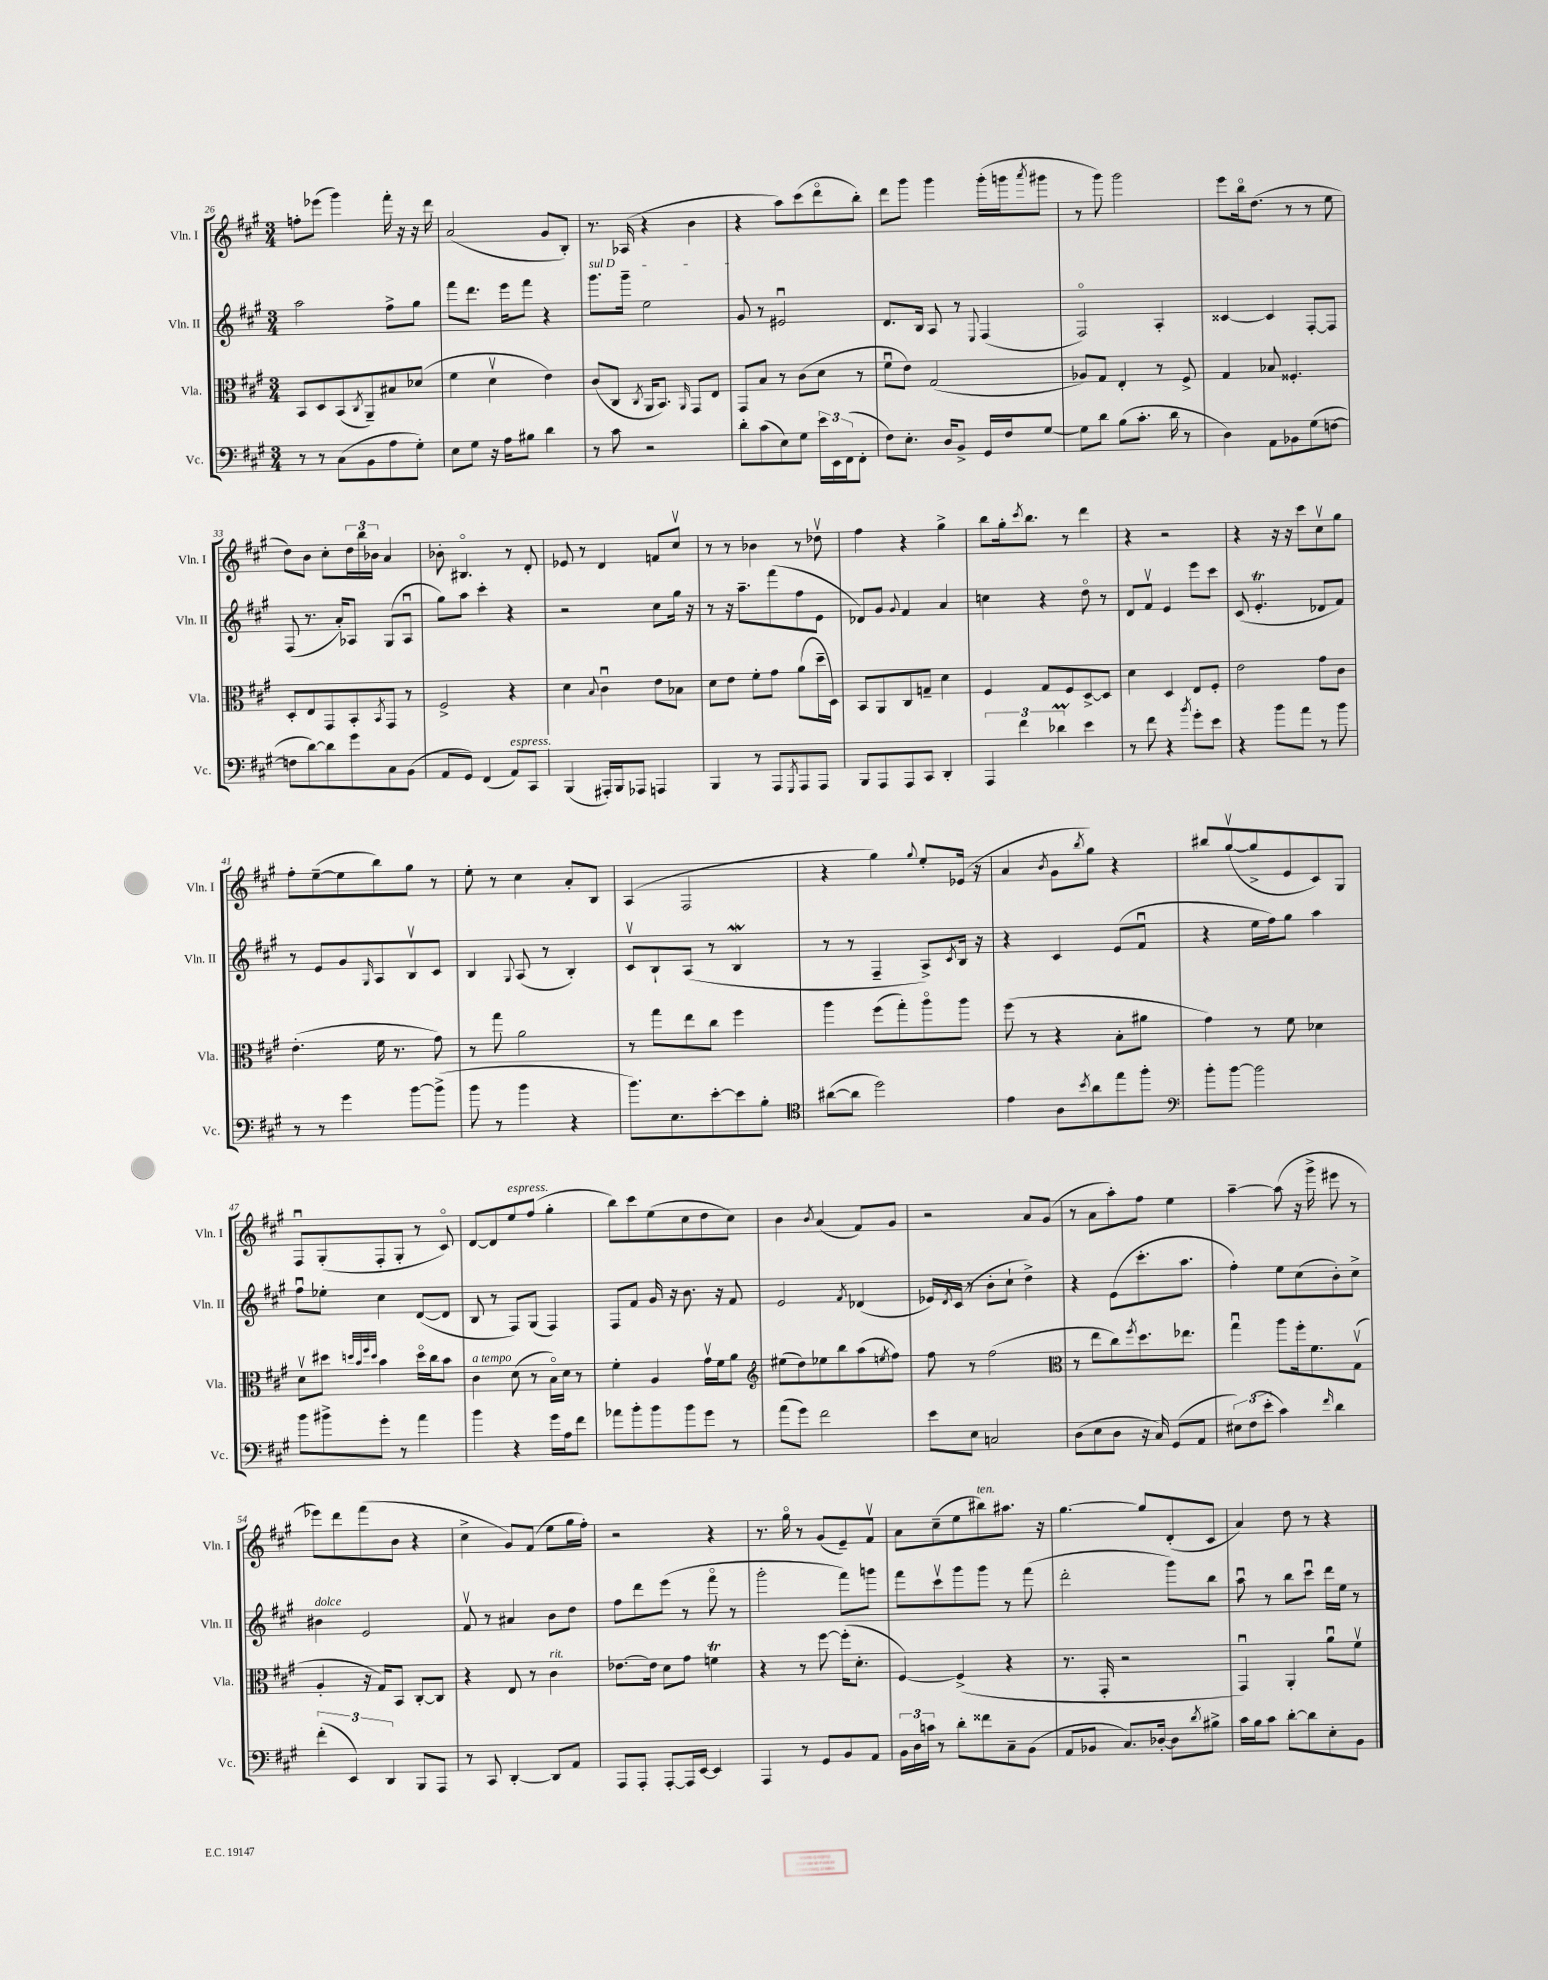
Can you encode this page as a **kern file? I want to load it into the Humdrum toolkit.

**kern	**kern	**kern	**kern
*part4	*part3	*part2	*part1
*staff4	*staff3	*staff2	*staff1
*I"Vc.	*I"Vla.	*I"Vln. II	*I"Vln. I
*I'Vc.	*I'Vla.	*I'Vln. II	*I'Vln. I
*clefF4	*clefC3	*clefG2	*clefG2
*k[f#c#g#]	*k[f#c#g#]	*k[f#c#g#]	*k[f#c#g#]
*M3/4	*M3/4	*M3/4	*M3/4
=26	=26	=26	=26
8r	8BB/L	2aa\	8ffn'\L
8r	8D/	.	(8eee-X\J
(8C#\L	(8BB/	.	4ggg#\)
.	8qC#/	.	.
8BB\	8AA~/)	.	.
8A\	8B#X/	8ff#^\L	16fff#'\
.	.	.	16r
8G#'\J)	(8d-X/J	8gg#\J	16r
.	.	.	16ddd\
=27	=27	=27	=27
8E\L	4f#\	8fff#\L	(2a/
8G#\J	.	8.ddd\J	.
16r	4dv\	.	.
16A\KL	.	16eee\KL	.
8B#X\J	.	8fff#\J	.
4d\	4e\)	4r	8g#/L
.	.	.	8B'/J)
=28	=28	=28	=28
!	!	!LO:TX:a:i:t=sul D	!
8r	(8c#/L	8.ggg#\L	8.r
8c#\	8C#/J	.	.
.	.	16ggg#~\Jk	(16A-X/
.	8qC#/	.	.
2r	16AA/KL	2ee\	4r
.	8.BB/J)	.	.
.	16qqAA/	.	.
.	8GG#/L	.	4b\
.	8E/J	.	.
=29	=29	=29	=29
8d'\L	8GG#/L	8g#/	4r
(8c#\	8B/J	8r	.
8E\)	8r	2e#Xu/	8aa\L)
8G#\J	(8c#\L	.	(8ccc#\
24e\LL	8d\J	.	8ddd\
24EE\	.	.	.
(24FF#\J	.	.	.
8FF#'\J	8r	.	8bb'\J)
=30	=30	=30	=30
8F#\L)	8f#u\L	8.d/L	8ddd\L
8.E'\J	8e\J)	.	8ggg#\J
.	.	16B/Jk	.
.	(2G#/	8A/	4ggg#\
16D/KL	.	.	.
8BB^/J	.	8r	.
.	.	8qqE/	.
16GG#/LL	.	(4F#/	(16ggg#'\LL
16F#/J	.	.	16gggn\J
.	.	.	8qaaa/
[8G#/J	.	.	8ggg#X\J
=31	=31	=31	=31
8G#\L]	8A-X/L)	2F#/)	8r
8d\J	8G#/J	.	8ggg#\)
(8B\L	4E'/	.	2ggg#\
8.c#'\J	.	.	.
.	8r	4A'/	.
16d\	.	.	.
8r	8F#^/	.	.
=32	=32	=32	=32
4D\)	4G#/	[4c##X/	8eee\L
.	.	.	16bb\k
.	.	.	(8.dd\J
8AA\L	8B-X/	4c##/]	.
8BB-X\	4.F##X'/	.	8r
(8G#\	.	[8F#'/L	8r
[8Fn\J	.	8F#/J]	8ee\
!!LO:LB:g=z
=33	=33	=33	=33
8Fn\L]	8D'/L	(8F#/	8dd\L)
[8d\)	8E/	8.r	8b\J
8d\]	8GG#/	.	8cc#'\L
.	.	16a'/KL)	.
8g#\	8BB'/	8A-X/J	24dd\L
.	.	.	24bb\
.	.	.	24b-X\JJ
.	8qBB/	.	.
8C#\	8GG#/J	(8G#/L	4a/
(8BB\J	8r	8A-u/J	.
=34	=34	=34	=34
8AA/L	2F#^/	8gg#\L)	8b-X'\
8GG#/J)	.	8aa\J	4.B#X/
(4FF#/	.	4ccc#'\	.
!LO:TX:a:i:t=espress.	!	!	!
8AA/L)	4r	4r	8r
8CC#/J	.	.	8d'/
=35	=35	=35	=35
(4BBB/	4d\	2r	8e-X/
.	.	.	8r
.	8qqB/	.	.
16AAA#X'/LL)	4c#u\	.	4d/
16BBB/J	.	.	.
8AAA-X/J	.	.	.
4AAAn/	8e\L	8cc#\L	8fn/L
.	8B-X\J	16gg#\Jk	8cc#v/J
.	.	16r	.
=36	=36	=36	=36
4BBB/	8d\L	8r	8r
.	8e\J	16r	8r
.	.	8.aa~\L	.
8r	8f#'\L	.	4b-X\
8AAA/L	8g#\J	(8fff#\	.
8qGGG#/	.	.	.
8AAA/	(8a\L	8ff#\	8r
8AAA/J	16dd~\L	8e\J	8dd-Xv\
.	16D\JJ)	.	.
=37	=37	=37	=37
8BBB/L	8BB/L	8d-X/L)	4ff#\
8AAA/	8AA/	8g#/J	.
.	.	8qqg#/	.
8AAA/	8C#/	4f#/	4r
8CC#/J	8Gn~/J	.	.
4DD'/	4d\	4a/	4gg#^\
=38	=38	=38	=38
6AAA/	4F#/	4ccn\	8bb\L
.	.	.	16gg#'\k
6f#\	.	.	.
.	.	.	8qccc#/
.	.	.	8.bb\J
.	8G#/L	4r	.
6d-XM\	.	.	.
.	8F#/	.	8r
4e\	[8D^/	8dd\	4ddd\
.	8D/J]	8r	.
=39	=39	=39	=39
8r	4d\	8d/L	4r
8f#\	.	8f#v/J	.
4r	4D/	4e/	2r
8qb/	.	.	.
8g#'\L	8E/L	8eee\L	.
8e\J	8F#'/J	8ccc#\J	.
=40	=40	=40	=40
4r	2e\	(8c#/	4r
.	.	4.eT'/	.
8b\L	.	.	16r
.	.	.	16r
8a\J	.	.	8ccc#\L
8r	8g#\L	8d-X/L	8cc#v\
8b\	8c#\J	8f#/J)	8gg#\J
!!LO:LB:g=z
=41	=41	=41	=41
8r	(4.e'\	8r	8ff#'\L
8r	.	8e/L	([8ee~\
4g#\	.	8g#/	8ee\]
.	.	16qqG#/	.
.	16f#\	8A/	8bb\)
.	8.r	.	.
[8b\L	.	8Bv/	8gg#\J
(8b^\J]	8g#\)	8c#/J	8r
=42	=42	=42	=42
8b\	8r	4B/	8ee'\
8r	8gg#\	.	8r
.	.	8qqG#/	.
4b\	2a\	(8A/	4cc#\
.	.	8r	.
4r	.	4B'/)	8a'/L
.	.	.	8B/J
=43	=43	=43	=43
8.b\L)	8r	8c#v/L	(4A/
.	8gg#\L	8B`/	.
8.E\	.	.	.
.	8ee\	(8A/J	2F#/
[8e'\	8cc#\J	8r	.
8e\]	4ff#\	4BW/	.
8B'\J	.	.	.
=44	=44	=44	=44
*clefC4	*	*	*
([8a#X\L	4aa\	8r	4r
8a#\J]	.	8r	.
2dd\)	(8ff#\L	4F#~/	4gg#\)
.	8gg#'\)	.	.
.	.	.	8qqgg#/
.	8aa\	8A^/L)	8ee'/L
.	.	8qc#/	.
.	8aa\J	16B/Jk	(16e-X/Jk
.	.	16r	16r
=45	=45	=45	=45
4e\	(8ff#\	4r	4a/
.	8r	.	.
.	.	.	8qb/
8A\L	4r	4c#/	8g#\L
8qb/	.	.	8qbb/
8a\	.	.	8gg#\J)
8ee\	8B'\L	(8e/L	4r
8ff#'\J	8a#X\J	8f#u/J	.
=46	=46	=46	=46
*clefF4	*	*	*
8b'\L	4g#\)	4r	8bb#X/L
[8b\J	.	.	([8gg#v/
2b\]	8r	16ee\LL	8gg#^/]
.	.	16ff#\J)	.
.	8f#\	8gg#\J	8e/
.	4d-X\	4aa\	8c#/)
.	.	.	8G#/J
!!LO:LB:g=z
=47	=47	=47	=47
8b\L	8dv\L	8ff#u\L	8F#u/L
8b#X^\	8dd#X\J	8ee-X'\J	(8G#'/
.	32qqddn/LLL	.	.
.	32qqb/	.	.
.	32qqff#/	.	.
.	32qqdd/JJJ	.	.
8g#'\J	4b\	4cc#\	8F#'/
8r	.	.	8G#'/J
4a\	16dd\LL	([8d/L	8r
.	16cc#\J	.	.
.	8b\J	8d/J]	8c#/)
=48	=48	=48	=48
!	!LO:TX:a:i:t=a tempo	!	!
4b\	4c#\	8B/	[8d/L
.	.	8r	8d/]
!	!	!	!LO:TX:a:i:t=espress.
4r	(8d\	8F#/L)	8ee/
.	8r	(8G#/J	(8ff#/J
16g#\LL	16B\LL)	4F#/)	4gg#'\
16A\J	16d\JJ	.	.
8f#\J	8r	.	.
=49	=49	=49	=49
8a-X\L	4f#'\	8F#/L	8bb\L)
8b'\	.	8f#/J	8ccc#\
8b\	4A/	16g#/	(8ee\
.	.	16r	.
8b\	.	8.b\	8cc#\
8g#\J	16g#v\LL	.	8dd\
.	16f#\J	16r	.
8r	8a\J	8f#/	8cc#\J)
=50	=50	=50	=50
*	*clefG2	*	*
(8a\L	(8ee#X\L	2e/	4b\
8g#\J)	8dd\)	.	.
.	.	.	8qb/
2f#\	8ee-X\	.	(4a/
.	8bb\	.	.
.	.	8qf#/	.
.	(8aa\	(4d-X/	8f#/L)
.	8qeen/	.	.
.	8ff#\J)	.	8g#/J
=51	=51	=51	=51
8e\L	8ff#\	16e-X/LL)	2r
.	.	8qd/	.
.	.	(16c#/JJ	.
8E\J	8r	8r	.
2Cn/	(2ff#\	8b'\L	.
.	.	8cc#`\J	.
.	.	4dd^\)	8a/L
.	.	.	(8g#/J
=52	=52	=52	=52
*	*clefC3	*	*
(8D\L	8r	4r	8r
8E\	8ee\L	.	8a\L
8D\J	8cc#\)	(8e\L	8aa'\)
.	8qff#/	.	.
16r	8.dd\	8.ccc#'\	8ff#\J
16C#/)	.	.	.
(8GG#/L	.	.	4ee\
.	8.ee-X\J	8.aa\J	.
8AA/J	.	.	.
=53	=53	=53	=53
12E#X\L)	4gg#u\	4ff#'\)	[4aa~\
(12F#\	.	.	.
12e'\J	.	.	.
4c#\)	8aa\L	8ee\L	(8aa\]
.	16ff#'\k	(8cc#\	16r
.	8.f#\	.	16ggg#^\
16qqf#/	.	.	.
4d\	.	8b'\)	8eee#X\
.	(8G#v\J	8cc#^\J	8r
!!LO:LB:g=z
=54	=54	=54	=54
!	!	!LO:TX:a:i:t=dolce	!
(6f#'\	4A'/	4b#X\	8eee-X\L)
.	.	.	8ddd\
6EE/)	.	.	.
.	16r	2e/	(8fff#\
.	16G#/KL)	.	.
6DD/	.	.	.
.	8BB/J	.	8b\J
8BBB/L	[8C#'/L	.	4r
8AAA/J	8C#/J]	.	.
=55	=55	=55	=55
8r	4r	8f#v/	4cc#^\
8CC#/	.	8r	.
[4DD'/	8E/	4a#X/	8g#/L)
.	8r	.	(8f#/J
!	!LO:TX:a:i:t=rit.	!	!
8DD/L]	4c#\	8b\L	8ee\L
8AA/J	.	8dd\J	16gg#\L
.	.	.	16ff#'\JJ)
=56	=56	=56	=56
8AAA/L	[8.e-X\L	8ff#\L	2r
8AAA'/J	.	8ddd\	.
.	16e-\Jk]	.	.
[8AAA'/L	8d\L	(8eee\J	.
16AAA/L]	8g#\J	8r	.
[16EE/JJ	.	.	.
4EE/]	4fnT\	8fff#\	4r
.	.	8r	.
=57	=57	=57	=57
4AAA/	4r	2ggg#'\	8.r
.	.	.	16gg#\
8r	8r	.	8r
8GG#/L	[8ff#\	.	(8g#/L
8BB/	(16ff#'\KL]	8fff#\L)	8e~/)
.	8.d'\J	.	.
8AA/J	.	8gggn\J	8f#v/J
=58	=58	=58	=58
24BB\LL	[4F#/)	8fff#\L	8a\L
24D\	.	.	.
24cn\JJ	.	.	.
8r	.	8ccc#v\	(8cc#~\
8d'\L	(4F#^/]	8ggg#\	8ee\
!	!	!	!LO:TX:a:i:t=ten.
8f##X\	.	8ggg#\J	8bb#X\)
8C#~\	4r	8r	8.aa#X\J
(8BB\J	.	(8fff#\	.
.	.	.	16r
=59	=59	=59	=59
8AA/L	8.r	2ddd'\	[4.gg#\
8BB-X/J	.	.	.
.	16GG#'/	.	.
8.C#/L)	2r	.	.
.	.	.	8gg#/L]
[16D-X'/Jk	.	.	.
8D-\L]	.	8ggg#\L)	(8d'/
8qd/	.	.	.
8B#X^\J	.	8bb\J	8c#/J
=60	=60	=60	=60
16c#\LL	4GG#u/)	8aau\	4a/)
16B\J	.	.	.
8c#\J	.	8r	.
[8d'\L	4AA'/	8bb\L	8dd\
8d\]	.	8ccc#u\J	8r
8E'\	8au\L	16ddd\LL	4r
.	.	16ee\JJ	.
8BB\J	8f#v\J	8r	.
==	==	==	==
*-	*-	*-	*-
